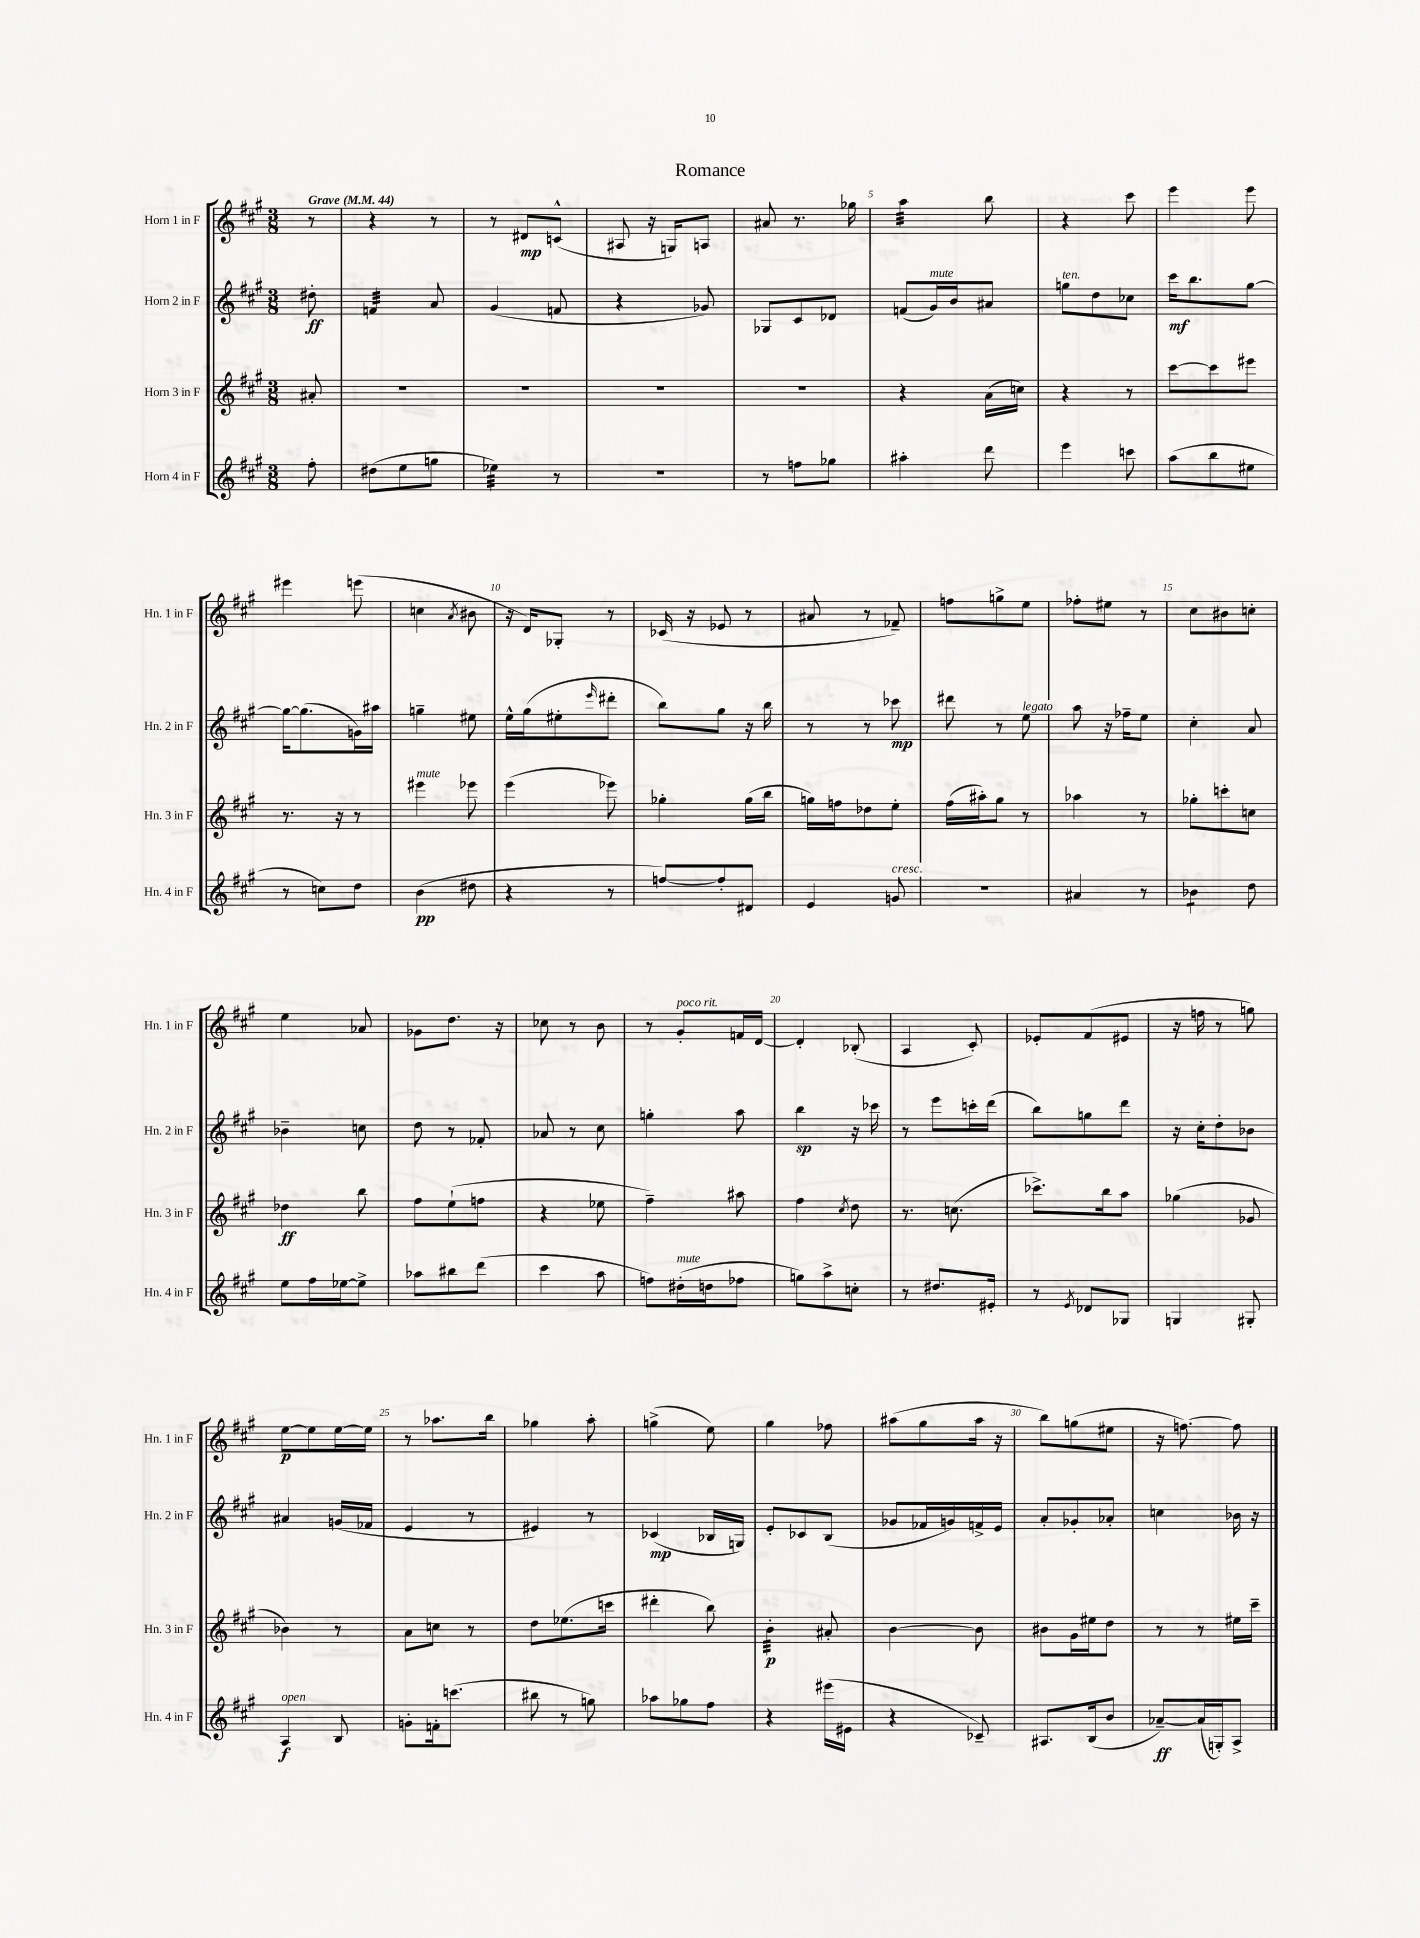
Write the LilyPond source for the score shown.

\header { title = "Romance" }
<<
\new StaffGroup <<
\new Staff = "s0" \with { instrumentName = "Horn 1 in F" shortInstrumentName = "Hn. 1 in F" } {
    \clef treble \key a \major \numericTimeSignature \time 3/8 \partial 8 \tempo "Grave" 4 = 44
    r8 |
    r4 r8 |
    r8 dis'8\mp c'8-^( |
    ais8 r16 g16) a8 |
    ais'8 r8. ges''16 |
    a''4:32 b''8 |
    r4 cis'''8 |
    e'''4 e'''8 |
    eis'''4 e'''8( |
    c''4 \acciaccatura { a'8 } bis'8 |
    r16 d'16) ges8-. r8 |
    ces'16( r16 ees'8 r8 |
    ais'8 r8 fes'8--) |
    f''8 g''8-> e''8 |
    fes''8-. eis''8 r8 |
    cis''8 bis'8 c''8-. |
    e''4 aes'8 |
    ges'8 d''8. r16 |
    ces''8 r8 b'8 |
    r8 gis'8-.^\markup { \italic "poco rit." } f'16 d'16~ |
    d'4-. bes8-.( |
    a4 cis'8-.) |
    ees'8-. fis'8( eis'8 |
    r16 f''16 r8 g''8) |
    e''8~\p e''8 e''16~ e''16 |
    r8 aes''8. b''16 |
    ges''4 a''8-. |
    g''4->( e''8) |
    gis''4 fes''8 |
    ais''8( gis''8 ais''16 r16 |
    b''8) g''8( eis''8 |
    r16 f''8.~) f''8 \bar "|." |
}
\new Staff = "s1" \with { instrumentName = "Horn 2 in F" shortInstrumentName = "Hn. 2 in F" } {
    \clef treble \key a \major \numericTimeSignature \time 3/8 \partial 8
    dis''8-.\ff |
    f'4:32 a'8 |
    gis'4( f'8 |
    r4 ges'8) |
    ges8 cis'8 des'8 |
    f'8( gis'16^\markup { \italic "mute" }) b'16 ais'8 |
    g''8^\markup { \italic "ten." } d''8 ces''8 |
    cis'''16\mf b''8. gis''8~ |
    gis''16~ gis''8.( g'16) ais''16 |
    g''4-- eis''8 |
    e''16-^ gis''16( eis''8-. \grace { e'''16 } dis'''8-. |
    b''8) gis''8 r16 b''16 |
    r8 r8 ces'''8\mp |
    dis'''8 r8 e''8^\markup { \italic "legato" } |
    a''8 r16 fes''16-- e''8 |
    cis''4-. a'8 |
    bes'4-- c''8 |
    d''8 r8 fes'8-. |
    aes'8 r8 cis''8 |
    g''4-. a''8 |
    b''4\sp r16 ces'''16 |
    r8 e'''8 c'''16-. d'''16( |
    b''8) g''8 d'''8 |
    r16 cis''16-. d''8-. bes'8 |
    ais'4 g'16( fes'16 |
    e'4 r8 |
    eis'4) r8 |
    ces'4\mp( bes16 g16) |
    e'8-. ces'8 b8( |
    ges'8 fes'16 g'16) f'16-> e'16 |
    a'8-. ges'8-. aes'8-. |
    c''4 bes'16 r16 \bar "|." |
}
\new Staff = "s2" \with { instrumentName = "Horn 3 in F" shortInstrumentName = "Hn. 3 in F" } {
    \clef treble \key a \major \numericTimeSignature \time 3/8 \partial 8
    ais'8-. |
    R4. |
    R4. |
    R4. |
    R4. |
    r4 a'16( c''16) |
    r4 r8 |
    cis'''8~ cis'''8 eis'''8 |
    r8. r16 r8 |
    eis'''4^\markup { \italic "mute" } ees'''8 |
    e'''4( ees'''8) |
    ges''4-. ges''16( b''16 |
    g''16) f''16 des''8 e''8-. |
    fis''16( ais''16-.) gis''8 r8 |
    aes''4 r8 |
    ges''8-. c'''8-. c''8 |
    des''4\ff b''8 |
    fis''8 e''8-!( f''8 |
    r4 ees''8 |
    fis''4--) ais''8 |
    fis''4 \acciaccatura { cis''8 } d''8 |
    r8. c''8.( |
    ces'''8.->) b''16 a''8 |
    ges''4( ges'8 |
    bes'4) r8 |
    a'8 c''8 r8 |
    d''8 ees''8.( c'''16 |
    dis'''4-. b''8) |
    b'4:32-.\p ais'8-. |
    b'4~ b'8 |
    bis'8 gis'16 eis''16 d''8 |
    r8 r8 eis''16 cis'''16-- \bar "|." |
}
\new Staff = "s3" \with { instrumentName = "Horn 4 in F" shortInstrumentName = "Hn. 4 in F" } {
    \clef treble \key a \major \numericTimeSignature \time 3/8 \partial 8
    fis''8-. |
    dis''8( e''8 g''8 |
    ees''4:32) r8 |
    R4. |
    r8 f''8 ges''8 |
    ais''4-. d'''8 |
    e'''4 c'''8 |
    a''8( b''8 eis''8 |
    r8 c''8) d''8 |
    b'4\pp( dis''8 |
    r4 r8 |
    f''8~) f''8-. dis'8 |
    e'4 g'8^\markup { \italic "cresc." } |
    R4. |
    ais'4 r8 |
    bes'4:8 d''8 |
    e''8 fis''16 ees''16~ ees''8-> |
    aes''8 bis''8 d'''8( |
    cis'''4 a''8 |
    f''8) dis''16-.^\markup { \italic "mute" }( d''16 fes''8 |
    g''8) a''8-> c''8-. |
    r8 dis''8. eis'16-. |
    r8 \acciaccatura { e'8 } des'8 ges8 |
    g4 gis8-. |
    a4\f^\markup { \italic "open" } b8 |
    g'8-. f'16-. c'''8.( |
    bis''8 r8 g''8) |
    aes''8 ges''8 fis''8 |
    r4 eis'''16( eis'16 |
    r4 ces'8--) |
    ais8. b16( b'8 |
    aes'8~--\ff) aes'16( g16-.) a8-> \bar "|." |
}
>>
>>
\layout { \context { \Score \override BarNumber.break-visibility = ##(#f #t #t) barNumberVisibility = #(every-nth-bar-number-visible 5) } }
